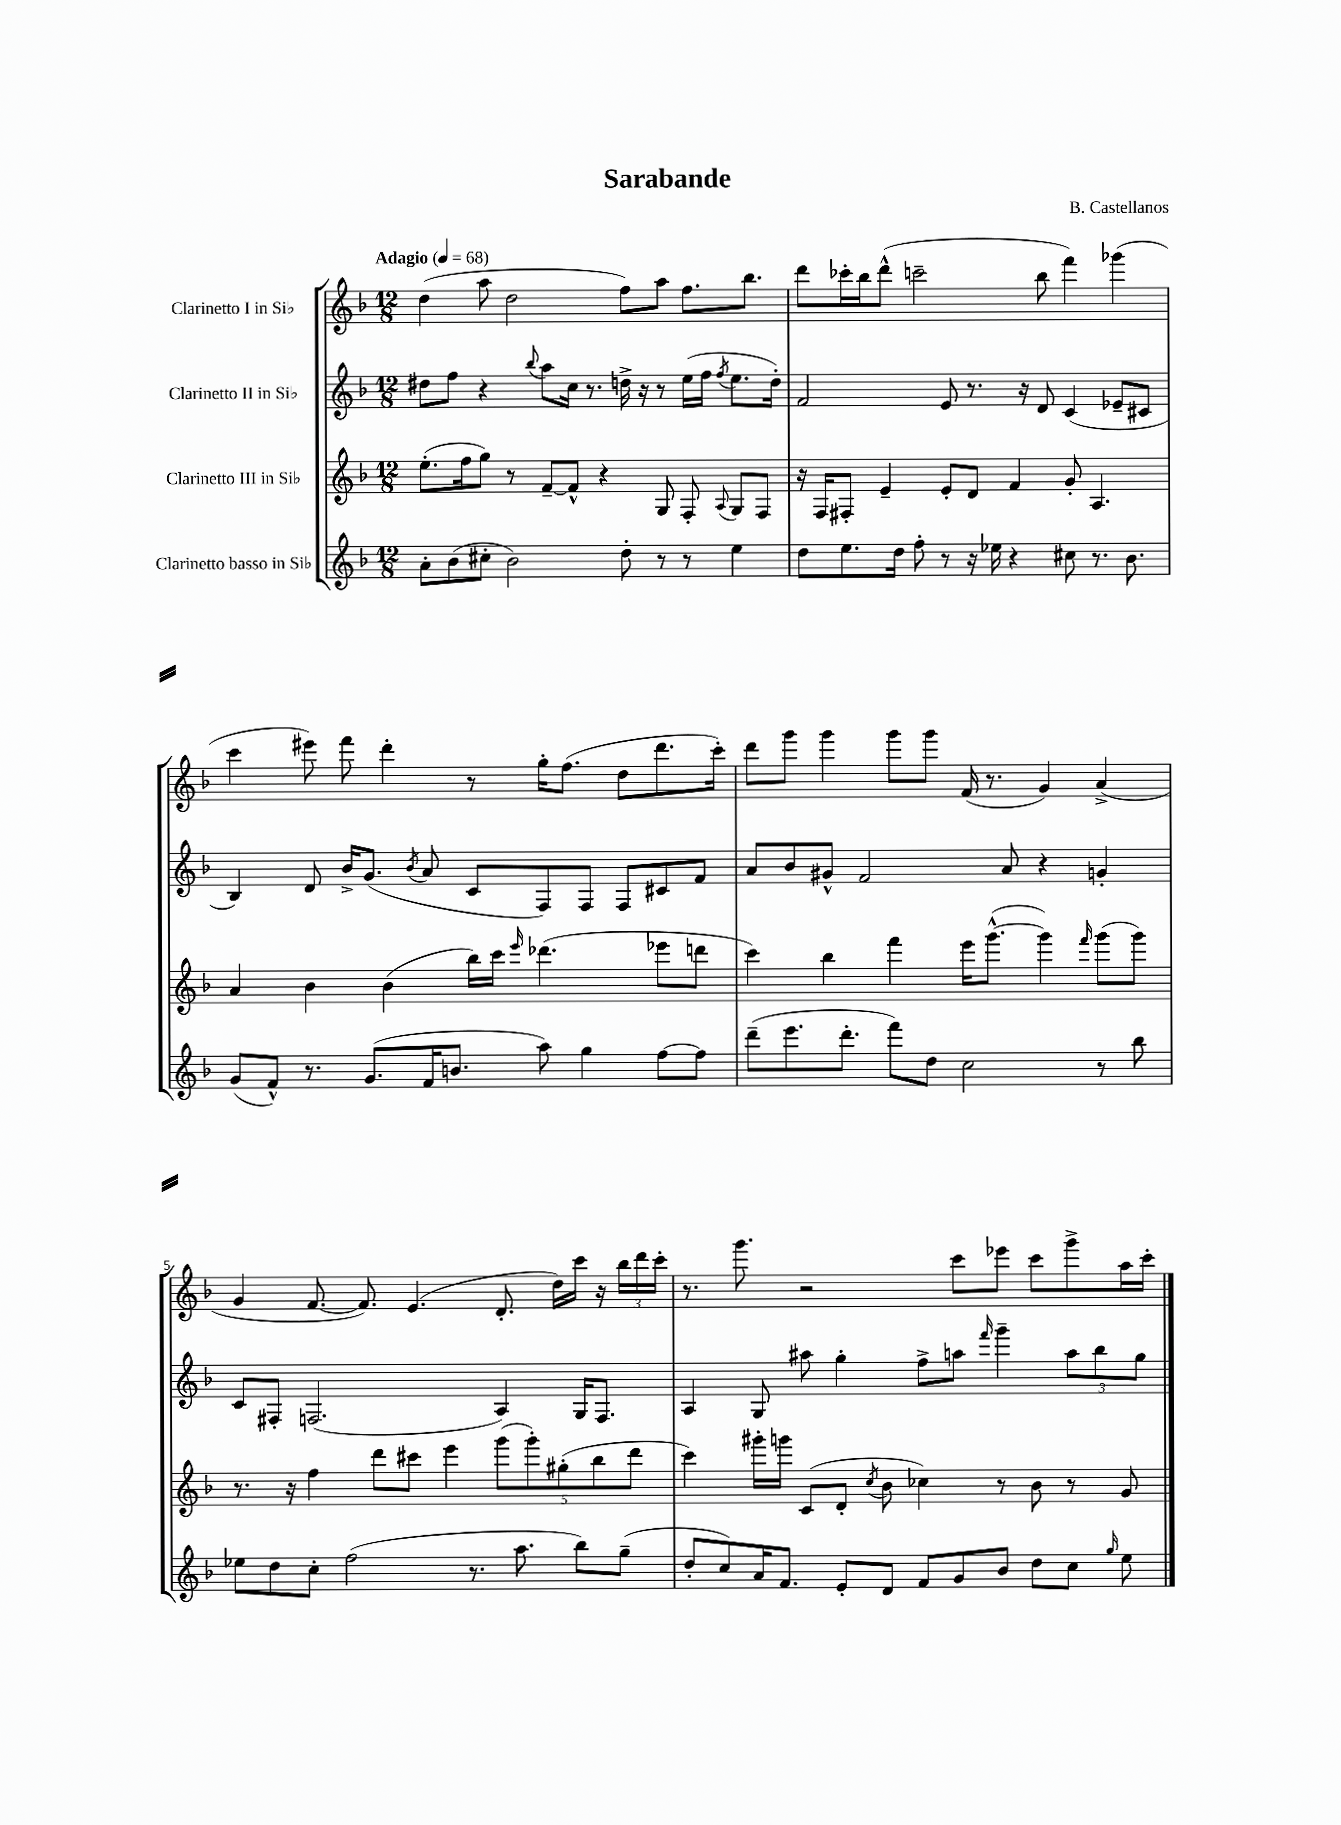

**kern	**kern	**kern	**kern
*part4	*part3	*part2	*part1
*staff4	*staff3	*staff2	*staff1
*I"Clarinetto basso in Si♭	*I"Clarinetto III in Si♭	*I"Clarinetto II in Si♭	*I"Clarinetto I in Si♭
*clefG2	*clefG2	*clefG2	*clefG2
*k[b-]	*k[b-]	*k[b-]	*k[b-]
*M12/8	*M12/8	*M12/8	*M12/8
*MM68	*MM68	*MM68	*MM68
=1	=1	=1	=1
!	!	!	!LO:TX:a:B:t=Adagio
8a'\L	(8.ee'\L	8dd#X\L	(4dd\
(8b-\	.	8ff\J	.
.	16ff\k	.	.
8cc#X'\J	8gg\J)	4r	8aa\
2b-\)	8r	.	2dd\
.	.	8qqbb-/	.
.	[8f~/L	8aa\L	.
.	8f^^/J]	16cc\Jk	.
.	.	8.r	.
.	4r	.	.
8dd'\	.	16ddn^\	8ff\L)
.	.	16r	.
8r	8G/	8r	8aa\J
8r	8F'/	(16ee\LL	8.ff\L
.	.	16ff\JJ	.
.	8qqA/	8qff/	.
4ee\	8G/L	8.ee\L	.
.	.	.	8.bb-\J
.	8F/J	.	.
.	.	16dd'\Jk)	.
=2	=2	=2	=2
8dd\L	16r	2f/	8ddd\L
.	16F/KL	.	.
8.ee\	8F#X'/J	.	16ccc-X'\L
.	.	.	16bb-\J
.	4e~/	.	(8ddd^^\J
16dd\Jk	.	.	.
8ff'\	.	.	2cccn~\
8r	8e'/L	8e/	.
16r	8d/J	8.r	.
16ee-X\	.	.	.
4r	4f/	.	.
.	.	16r	.
.	.	8d/	8bb-\
8cc#X\	8g'/	(4c/	4fff\)
8.r	4.A/	.	.
.	.	8e-X~/L	(4ggg-X\
8.b-\	.	.	.
.	.	8c#X/J	.
!!LO:LB:g=z
=3	=3	=3	=3
(8g/L	4a/	4B-/)	4ccc\
8f^^/J)	.	.	.
8.r	4b-\	8d/	8eee#X\)
.	.	16b-^/KL	8fff\
(8.g/L	.	(8.g/J	.
.	(4b-\	.	4ddd'\
.	.	8qb-/	.
16f/K	.	8a/	.
8.bn/J	.	.	.
.	16bb-\LL)	8c/L	8r
.	16ccc\JJ	.	.
.	16qqeee/	.	.
8aa\)	(4.ddd-X\	8F/)	16gg'\KL
.	.	.	(8.ff\J
4gg\	.	8F/J	.
.	.	8F/L	8dd\L
[8ff\L	8eee-X\L	8c#X/	8.ddd\
8ff\J]	8dddn\J	8f/J	.
.	.	.	16ccc'\Jk)
=4	=4	=4	=4
(8ddd~\L	4ccc\)	8a/L	8ddd\L
8.eee\	.	8b-/	8ggg\J
.	4bb-\	8g#X^^/J	4ggg\
8.ddd'\J	.	.	.
.	.	2f/	.
8fff\L)	4fff\	.	8ggg\L
8dd\J	.	.	8ggg\J
2cc\	16eee\KL	.	(16f/
.	([8.ggg^^\J	.	8.r
.	.	8a/	.
.	4ggg\])	4r	4g/)
.	16qqfff/	.	.
8r	(8ggg\L	4gn'/	(4a^/
8bb-\	8ggg\J)	.	.
!!LO:LB:g=z
=5	=5	=5	=5
8ee-X\L	8.r	8c/L	4g/
8dd\	.	8F#X'/J	.
.	16r	.	.
8cc'\J	4ff\	(2.Fn/	[8.f/
(2ff\	.	.	.
.	.	.	8.f/])
.	8ddd\L	.	.
.	8ccc#X\J	.	(4.e/
.	4eee\	.	.
8.r	.	.	.
.	(10ggg\L	4A/)	8.d'/
8.aa\	.	.	.
.	10ggg'\)	.	.
.	.	.	16dd\LL)
.	(10gg#X'\	.	.
8bb-\L)	.	16G/KL	16ccc\JJ
.	10bb-\	.	.
.	.	8.F/J	16r
(8gg~\J	.	.	24bb-\LL
.	10ddd\J	.	.
.	.	.	24ddd\
.	.	.	24ccc'\JJ
=6	=6	=6	=6
8dd'/L	4ccc\)	4A/	8.r
8cc/)	.	.	.
.	.	.	8.ggg\
16a/K	16ggg#X'\LL	8G/	.
8.f/J	16gggn\JJ	.	.
.	(8c/L	8aa#X\	2r
8e'/L	8d'/J	4gg'\	.
.	8qcc/	.	.
8d/J	8b-\	.	.
8f/L	4cc-X\)	8ff^\L	.
8g/	.	8aan\J	8ccc\L
.	.	16qqfff/	.
8b-/J	8r	4ggg~\	8eee-X\J
8dd\L	8b-\	.	8ccc\L
8cc\J	8r	12aa\L	8ggg^\
.	.	12bb-\	.
16qqgg/	.	.	.
8ee\	8g/	.	16aa\L
.	.	12gg\J	.
.	.	.	16ccc'\JJ
==	==	==	==
*-	*-	*-	*-
